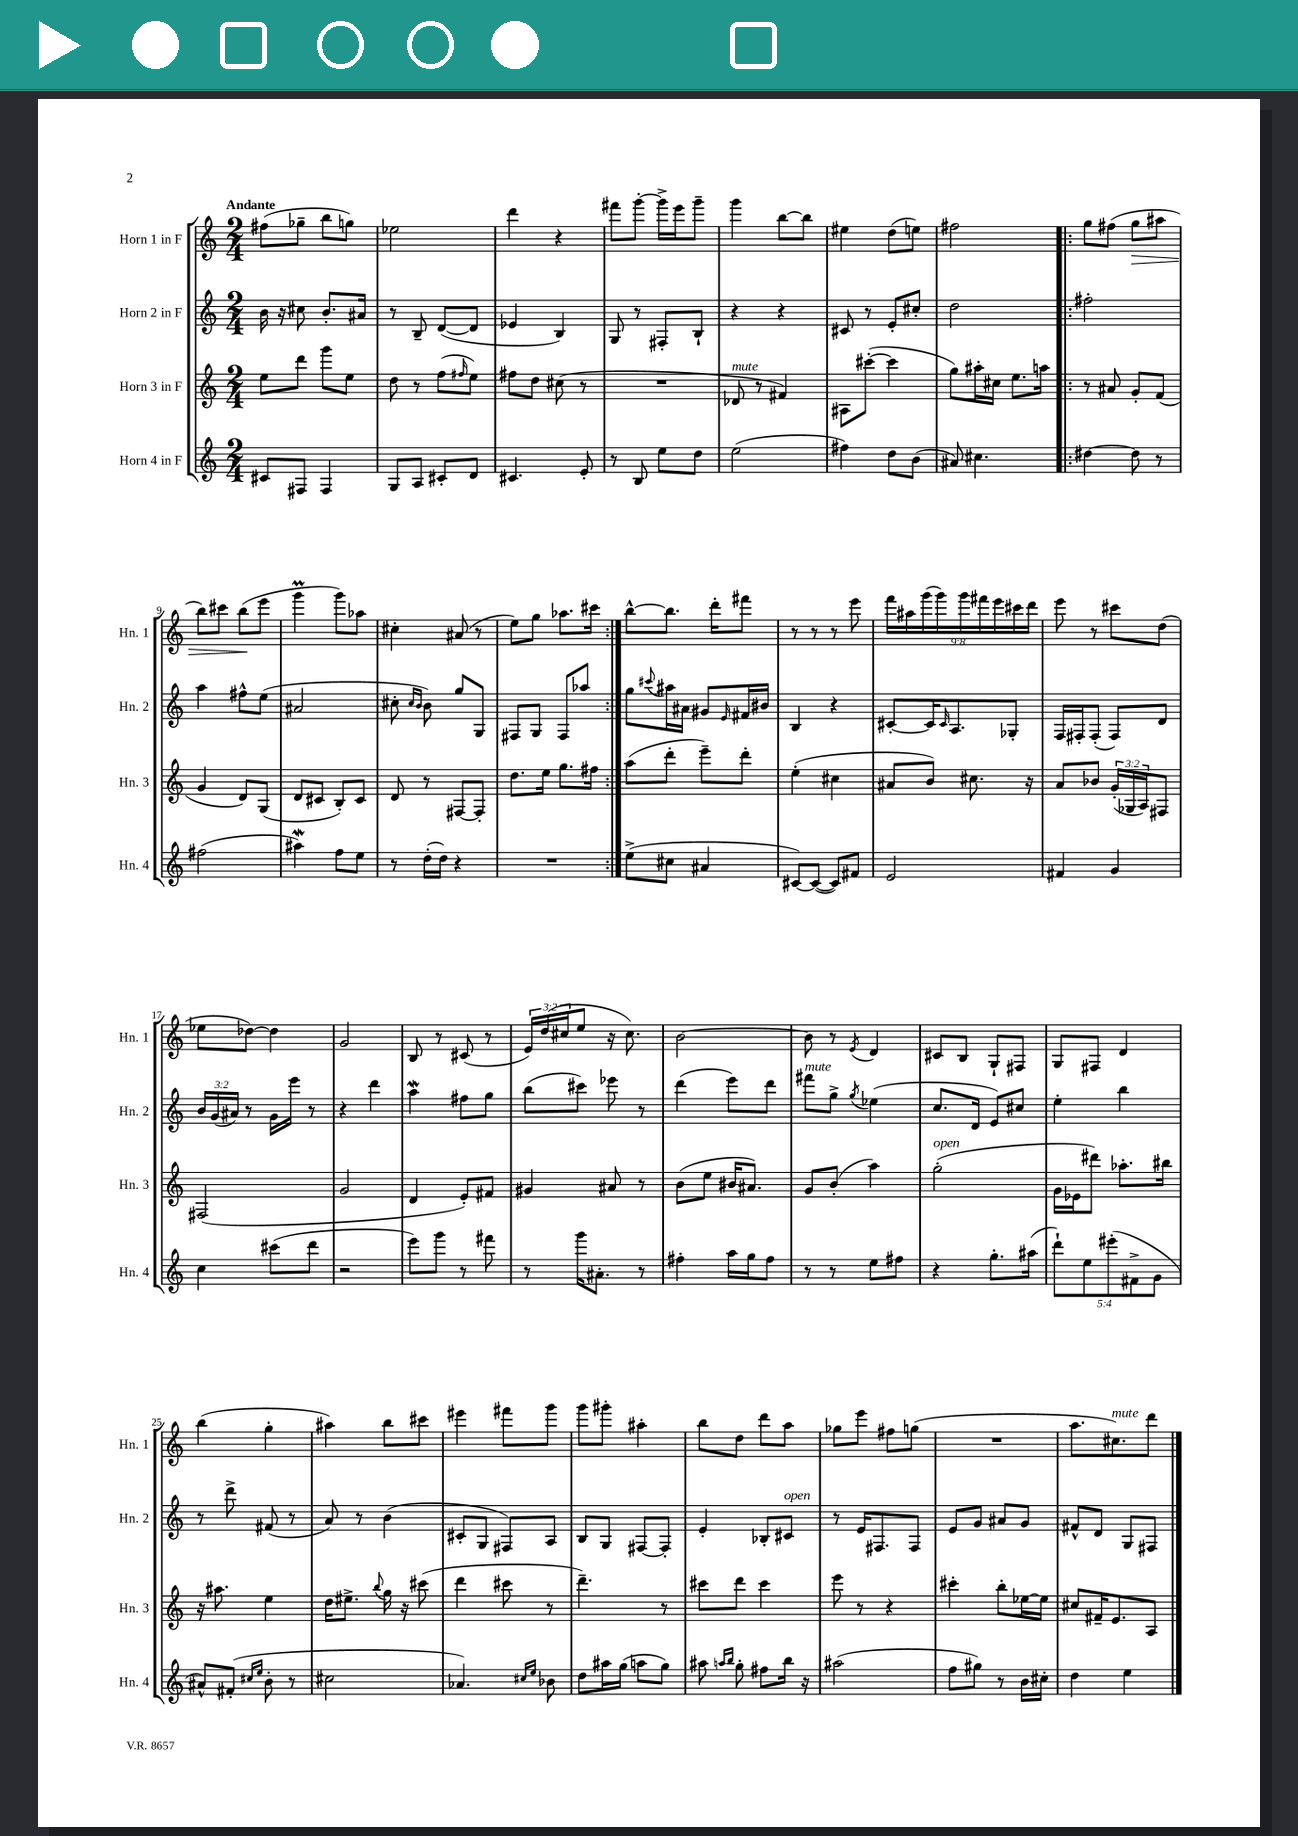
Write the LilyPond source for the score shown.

<<
\new StaffGroup <<
\new Staff = "s0" \with { instrumentName = "Horn 1 in F" shortInstrumentName = "Hn. 1" } {
    \clef treble \key c \major \numericTimeSignature \time 2/4 \override Staff.TupletNumber.text = #tuplet-number::calc-fraction-text \tempo "Andante"
    fis''8( ges''8-- b''8 g''8) |
    ees''2 |
    d'''4 r4 |
    fis'''8 g'''8~-. g'''16-> e'''16 g'''8-- |
    g'''4 b''8~ b''8 |
    eis''4 d''8( e''8) |
    fis''2 |
    \repeat volta 2 { g''8 fis''8( g''8\> ais''8 |
    b''8) cis'''8 b''8\!( e'''8 |
    g'''4\prall g'''8) aes''8 |
    cis''4-. ais'8( r8 |
    e''8) g''8 aes''8. cis'''16 | }
    b''8~-^ b''8. d'''16-. fis'''8 |
    r8 r8 r8 e'''8 |
    \tuplet 9/8 { f'''16 ais''16 g'''16( g'''16) g'''16 fis'''16 e'''16 cis'''16 d'''16 } |
    e'''8 r8 cis'''8 d''8( |
    ees''8 des''8~) des''4 |
    g'2 |
    b8 r8 cis'8( r8 |
    \tuplet 3/2 { e'16) d''16( cis''16 } e''8 r16 cis''8.) |
    b'2~ |
    b'8 r8 \acciaccatura { e'8 } d'4 |
    cis'8 b8 g8-! fis8 |
    g8 fis8 d'4 |
    b''4( g''4-. |
    ais''4) b''8 cis'''8 |
    eis'''4 fis'''8 g'''8 |
    g'''8 gis'''8-. ais''4-. |
    b''8 d''8 d'''8 a''8 |
    ges''8 e'''8 fis''8 g''8( |
    R2 |
    a''8. cis''8.^\markup { \italic "mute" }) d'''8 \bar "|." |
}
\new Staff = "s1" \with { instrumentName = "Horn 2 in F" shortInstrumentName = "Hn. 2" } {
    \clef treble \key c \major \numericTimeSignature \time 2/4 \override Staff.TupletNumber.text = #tuplet-number::calc-fraction-text
    b'16 r16 cis''8 b'8.-. ais'16 |
    r8 b8-- d'8~( d'8 |
    ees'4 b4) |
    g8 r8 fis8-. b8-! |
    r4 r4 |
    cis'8 r8 e'8-. cis''8-. |
    d''2 |
    \repeat volta 2 { fis''2-. |
    a''4 fis''8-^ e''8( |
    ais'2 |
    cis''8-. \grace { cis''16 b'16 } b'8) g''8 g8 |
    fis8 g8 fis8 aes''8 | }
    g''8 \appoggiatura { cis'''8 } ais''16 ais'16 gis'8 \grace { e'16 } fis'16 bis'16 |
    b4 r4 |
    cis'8~-. cis'16 \grace { cis'16 } a8. ges8-. |
    f16 fis16-. fis8-.( fis8) d'8 |
    \tuplet 3/2 { b'16 g'16( ais'16) } r8 g'16 e'''16 r8 |
    r4 d'''4 |
    a''4\mordent fis''8 g''8 |
    b''8( cis'''8) ees'''8 r8 |
    d'''4( e'''8) d'''8 |
    fis'''8^\markup { \italic "mute" } g''8-> \acciaccatura { g''8 } ees''4( |
    c''8. d'16 e'8) cis''8 |
    e''4-. b''4 |
    r8 d'''8-> fis'8( r8 |
    a'8) r8 b'4( |
    cis'8-. g8 fis8) a8 |
    b8 g8 fis8~ fis8-. |
    e'4-. bes8-. cis'8^\markup { \italic "open" } |
    r8 e'16 fis8. fis8 |
    e'8 g'8 ais'8 g'8 |
    fis'8-^ d'8 g8 fis8 \bar "|." |
}
\new Staff = "s2" \with { instrumentName = "Horn 3 in F" shortInstrumentName = "Hn. 3" } {
    \clef treble \key c \major \numericTimeSignature \time 2/4 \override Staff.TupletNumber.text = #tuplet-number::calc-fraction-text
    e''8 d'''8 g'''8 e''8 |
    d''8 r8 f''8( \grace { fis''16 } e''8) |
    fis''8 d''8 cis''8( r8 |
    R2 |
    des'8^\markup { \italic "mute" } r8 fis'4) |
    ais8 cis'''8~-.( cis'''4 |
    g''8) ais''16-. cis''16 e''8. a''16 |
    \repeat volta 2 { r8 ais'8 g'8-. f'8( |
    g'4 d'8) g8( |
    d'8 cis'8 b8-.) cis'8 |
    d'8 r8 fis8~ fis8-. |
    d''8. e''16 g''8. fis''16 | }
    a''8( d'''8-. e'''8--) d'''8-. |
    e''4-.( cis''4 |
    ais'8 b'8) cis''8. r16 |
    a'8 bes'8 \tuplet 3/2 { g'16-.( ges16 a16) } fis8 |
    fis2( |
    g'2 |
    d'4 e'8-.) fis'8 |
    gis'4 ais'8 r8 |
    b'8( e''8 bis'16 ais'8.) |
    g'8 b'8-.( a''4) |
    g''2-.^\markup { \italic "open" }( |
    g'16 ees'16 dis'''8) aes''8.-. bis''16 |
    r16 ais''8. e''4 |
    d''16 eis''8.-> \appoggiatura { b''8 } g''16 r16 cis'''8( |
    d'''4 cis'''8 r8 |
    d'''4.--) r8 |
    cis'''8 d'''8 cis'''4 |
    e'''8 r8 r4 |
    cis'''4-. b''8-. ees''16~ ees''16 |
    cis''8 fis'16-- e'8. a8 \bar "|." |
}
\new Staff = "s3" \with { instrumentName = "Horn 4 in F" shortInstrumentName = "Hn. 4" } {
    \clef treble \key c \major \numericTimeSignature \time 2/4 \override Staff.TupletNumber.text = #tuplet-number::calc-fraction-text
    cis'8 fis8 fis4 |
    g8 a8 cis'8-. d'8 |
    cis'4. e'8-. |
    r8 b8 e''8 d''8 |
    e''2( |
    fis''4) d''8 b'8( |
    ais'8) cis''4. |
    \repeat volta 2 { dis''4~ dis''8 r8 |
    fis''2( |
    ais''4\mordent) f''8 e''8 |
    r8 d''16-.( d''16) r4 |
    R2 | }
    e''8->( cis''8 ais'4 |
    cis'8~) cis'8~( cis'8) fis'8 |
    e'2 |
    fis'4 g'4 |
    c''4 cis'''8( d'''8 |
    r2 |
    e'''8) g'''8 r8 fis'''8 |
    r8 g'''16 ais'8.-. r8 |
    fis''4-. a''16 g''16 fis''8 |
    r8 r8 e''8 fis''8 |
    r4 g''8.-. ais''16( |
    \tuplet 5/4 { d'''8-!) e''8 eis'''8-.( fis'8-> g'8 } |
    ais'8-^) fis'8-.( \grace { cis''16 e''16 } b'8-. r8 |
    cis''2 |
    aes'4.) \grace { cis''16 e''16 } bes'8 |
    d''8 ais''16 g''16( a''8 g''8) |
    ais''8 \grace { a''16 b''16 } g''8-. fis''8 b''16 r16 |
    ais''2( |
    f''8 gis''8) r8 b'16 cis''16-. |
    d''4 e''4 \bar "|." |
}
>>
>>
